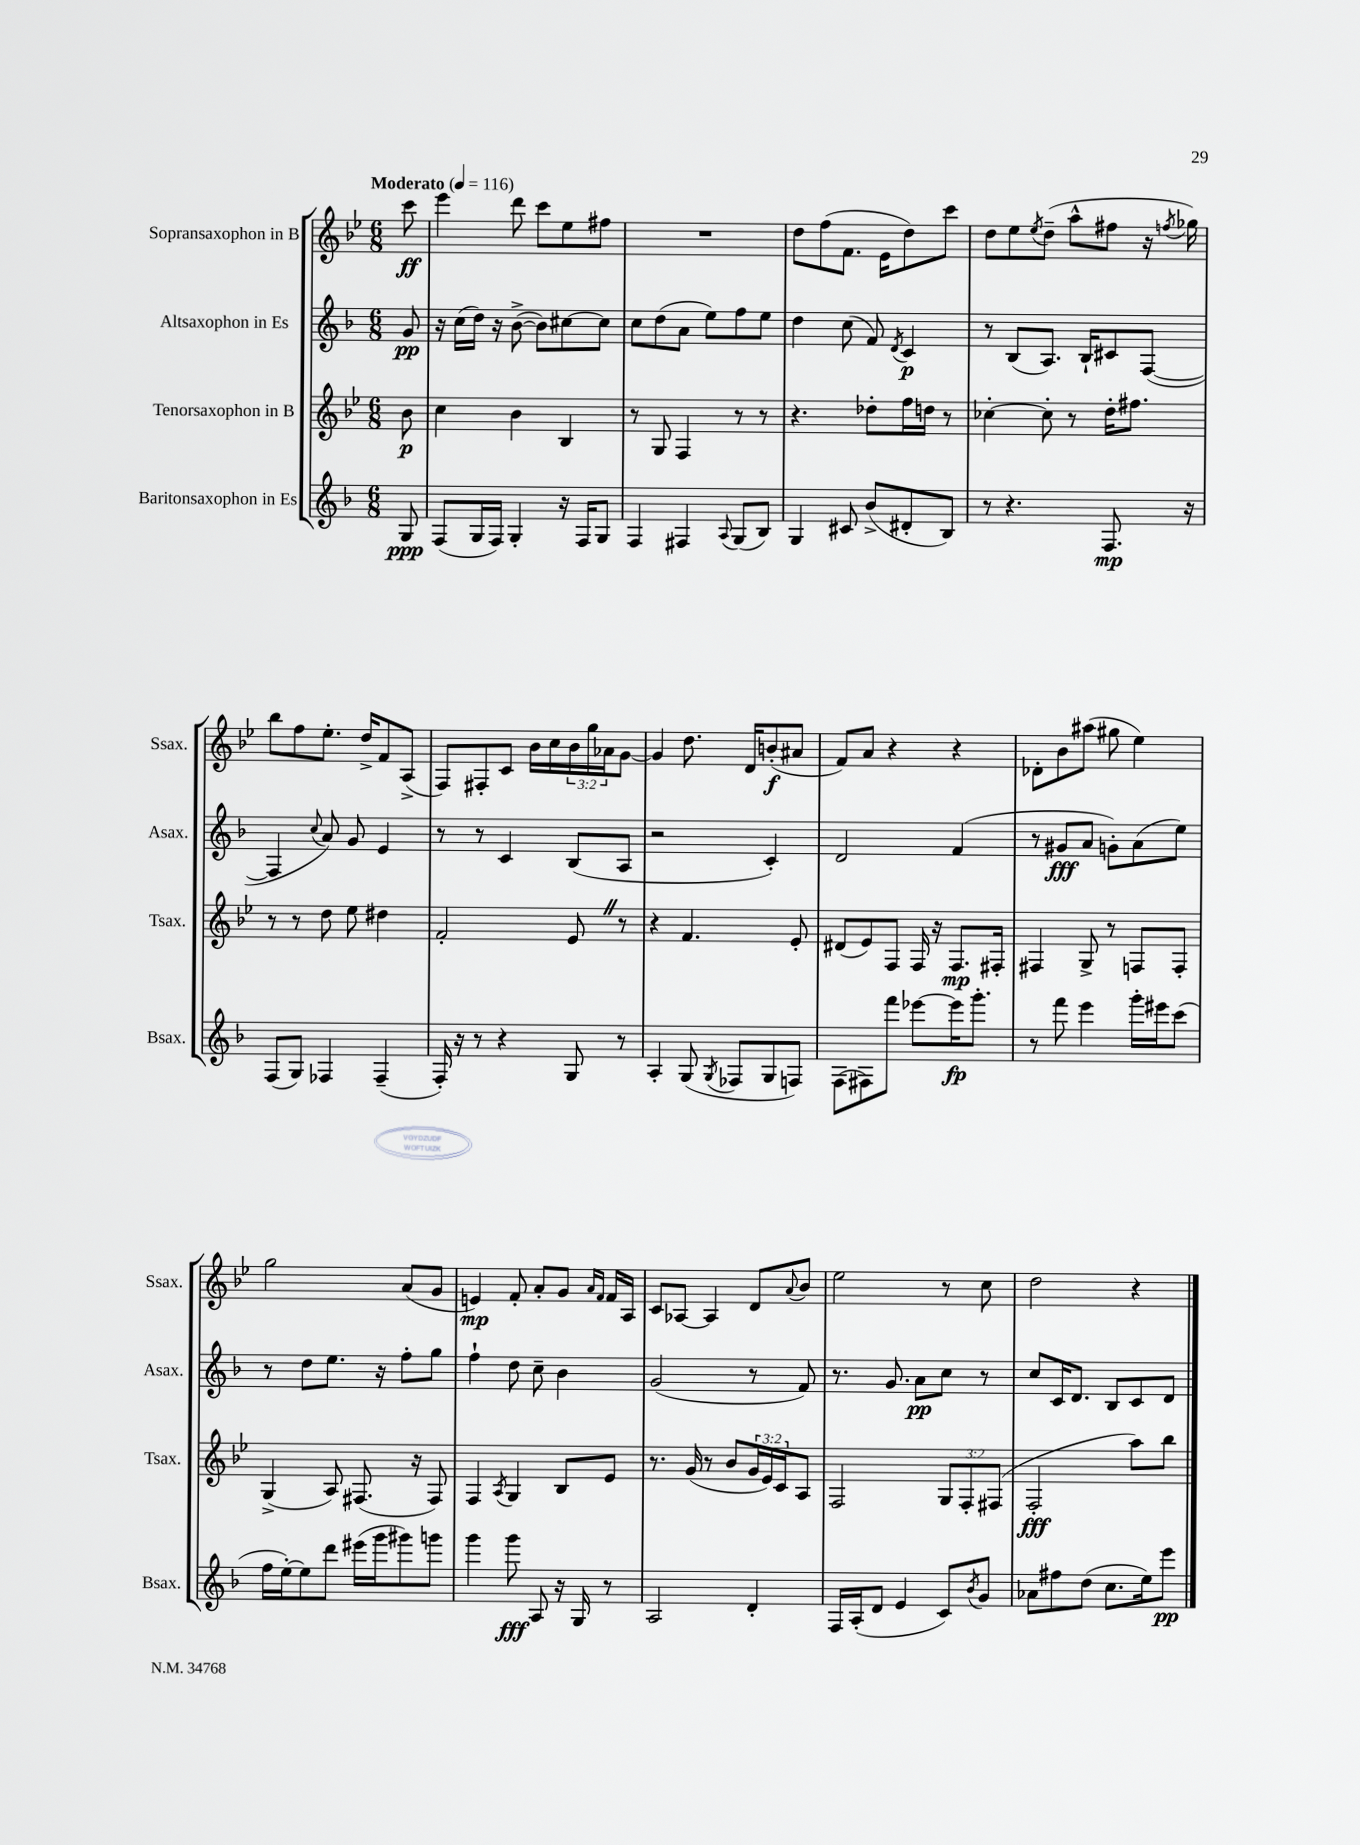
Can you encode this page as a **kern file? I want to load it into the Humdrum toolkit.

**kern	**kern	**kern	**kern
*staff4	*staff3	*staff2	*staff1
*clefG2	*clefG2	*clefG2	*clefG2
*k[b-]	*k[b-e-]	*k[b-]	*k[b-e-]
*M6/8	*M6/8	*M6/8	*M6/8
*MM116	*MM116	*MM116	*MM116
8G	8b-	8g	8ccc
=	=	=	=
(8F	4cc	16r	4eee-
.	.	(16cc	.
16G	.	16dd)	.
16F)	.	16r	.
4G'	4b-	([8b-^	8ddd
.	.	8b-])	8ccc
16r	4B-	[8cc#	8ee-
16F	.	.	.
8G	.	8cc#]	8ff#
=	=	=	=
4F	8r	8cc	2.r
.	8G	(8dd	.
4F#	4F	8a	.
.	.	8ee)	.
8qqA	.	.	.
(8G	8r	8ff	.
8B-)	8r	8ee	.
=	=	=	=
4G	4.r	4dd	8dd
.	.	.	(8ff
8c#	.	(8cc	8.f
(8b-^	8dd-'	8f)	.
.	.	.	16e-
.	.	8qd	.
8d#'	16ff	4c	8dd)
.	16dd	.	.
8B-)	8r	.	8ccc
=	=	=	=
8r	[4cc-'	8r	8dd
4.r	.	(8B-	8ee-
.	.	.	8qee-
.	8cc-']	8.A)	(8dd~
.	8r	.	8aa^^
.	.	16B-`	.
8.F	16dd'	8c#	8ff#
.	8.ff#	.	.
.	.	([8F	16r
.	.	.	8qff
16r	.	.	16gg-)
=	=	=	=
(8F	8r	4F]	8bb-
8G)	8r	.	8ff
.	.	8qqcc	.
4F-	8dd	8a)	8.ee-'
.	8ee-	8g	.
.	.	.	16dd^
(4F-~	4dd#	4e	8f
.	.	.	(8A^
=	=	=	=
16F')	2f'	8r	8F)
16r	.	.	.
8r	.	8r	8F#'
4r	.	4c	8c
.	.	.	16b-
.	.	.	16cc
8G	8e-	(8B-	24b-
.	.	.	24gg
.	.	.	24a-
8r	8r	8A	[8g
=	=	=	=
4A'	4r	2r	4g]
(8G	4.f	.	8.dd
8qG	.	.	.
8F-	.	.	.
.	.	.	16d
8G	.	4c')	(8b'
8F)	8e-'	.	8a#
=	=	=	=
(8F	(8d#	2d	8f)
8F#)	8e-)	.	8a
8fff	8F	.	4r
[8eee-	16F	.	.
.	16r	.	.
16eee-]	8.F	(4f	4r
8.ggg'	.	.	.
.	16F#'	.	.
=	=	=	=
8r	4F#	8r	8d-'
8fff	.	8g#	8b-
4eee	8G^	8a	(8aa#
.	8r	8g')	8gg#
16ggg'	8F	(8a	4ee-)
16eee#	.	.	.
(8ccc	8F'	8ee)	.
=	=	=	=
16ff	(4G^	8r	2gg
[16ee')	.	.	.
8ee]	.	8dd	.
8ddd	8A)	8.ee	.
(16eee#	(8.F#	.	.
16ggg	.	16r	.
8ggg#)	.	8ff'	(8a
.	16r	.	.
8ggg	8F#)	8gg	8g
=	=	=	=
4ggg	4F	4ff`	4e)
.	8qA	.	.
8ggg	4G	8dd	8f'
8A	.	8cc~	8a'
16r	8B-	4b-	8g
16G	.	.	.
.	.	.	16qqa
.	.	.	16qqf
8r	8e-	.	16f
.	.	.	16A
=	=	=	=
2A	8.r	(2g	8c
.	.	.	[8A-
.	(16g	.	.
.	8r	.	4A-]
.	8b-	.	.
4d'	24g	8r	8d
.	24e-)	.	.
.	24c	.	.
.	.	.	8qqa
.	8A	8f)	8b-
=	=	=	=
16F	2F	8.r	2ee-
(16A'	.	.	.
8d	.	.	.
.	.	8.g	.
4e	.	.	.
.	.	8a	.
8c)	12G	8cc	8r
.	12F'	.	.
8qb-	.	.	.
8g	.	8r	8cc
.	(12F#	.	.
=	=	=	=
8a-	2F'	8cc	2dd
8ff#	.	16c	.
.	.	8.d	.
(8dd	.	.	.
8.cc	.	8B-	.
.	8aa)	8c	4r
16ee)	.	.	.
8eee	8bb-	8d	.
==	==	==	==
*-	*-	*-	*-
